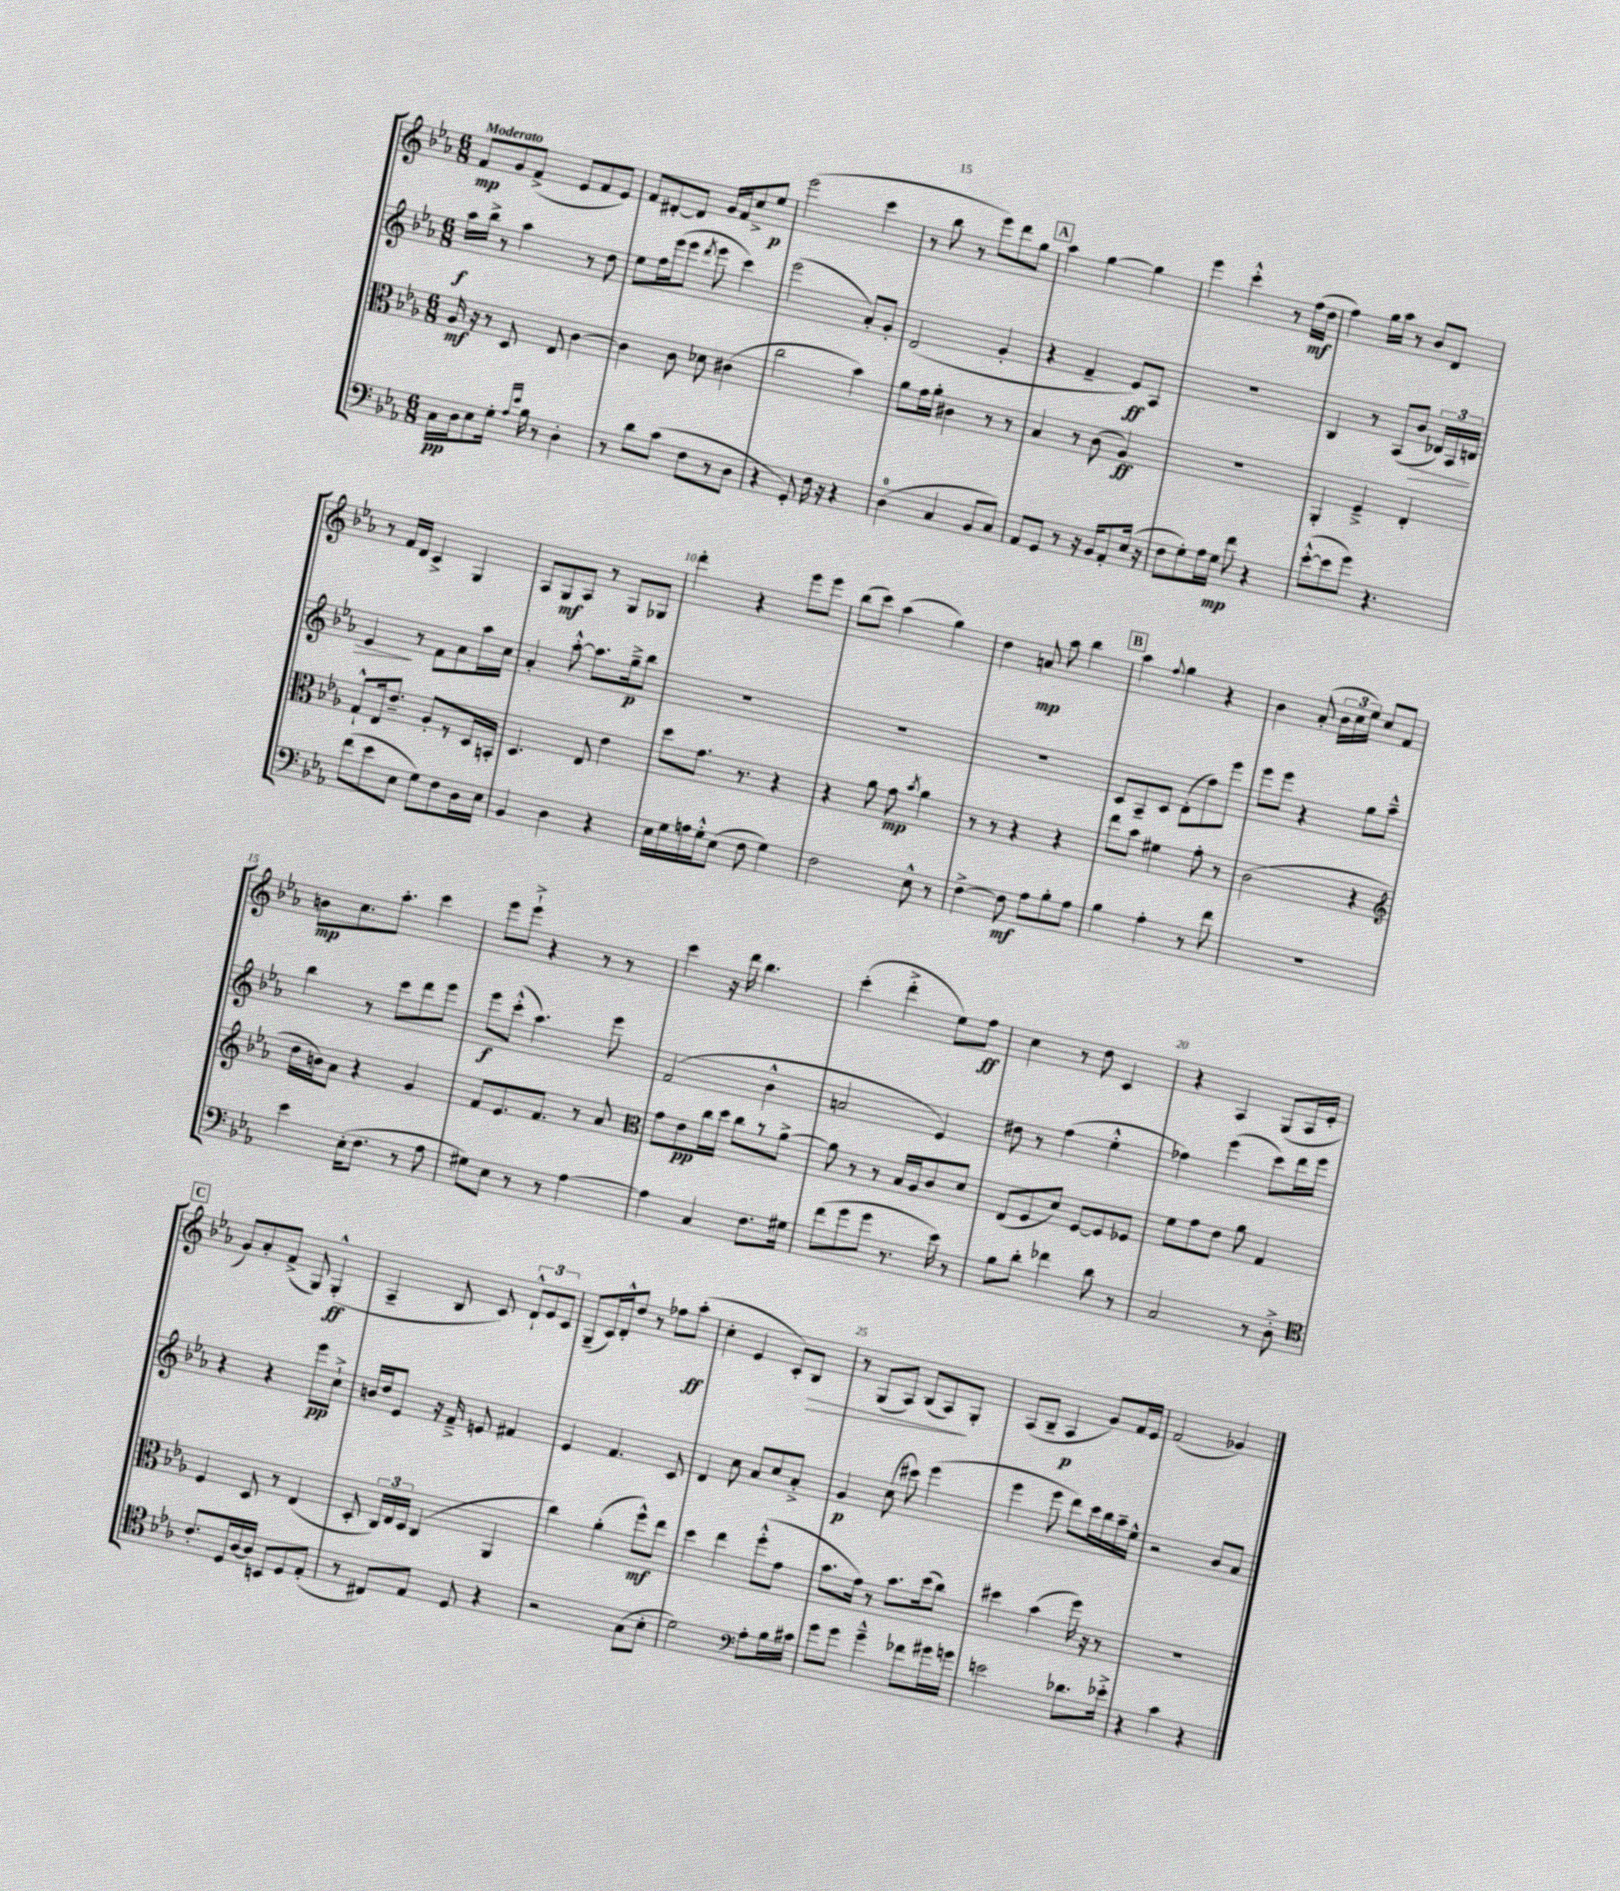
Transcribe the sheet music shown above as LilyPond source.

<<
\new StaffGroup <<
\new Staff = "s0" {
    \clef treble \key ees \major \numericTimeSignature \time 6/8 \tempo "Moderato"
    \autoBeamOff f'8[\mp g'8 f'8]->( ees'8[ f'8 ees'8]) |
    f'8[ dis'8~-. dis'8] g'16[ f'16 c''8-> ees''8]\p |
    ees'''2( c'''4 |
    r8 bes''8 r8 ees'''8[) d'''8 g''8] |
    \mark \markup { \box "A" } aes''4 g''4~ g''4 |
    ees'''4 c'''4-.-^ r8 f''16[\mf( d''16] |
    f''4) g''16[ aes''16] r8 bes'8[ d'8] |
    r8 f'16[ d'16] c'4-> g4 |
    aes8[ g8\mf aes8] r8 g8[ ges8] |
    d'''4-. r4 ees'''8[ ees'''8] |
    bes''8[( c'''8]) aes''4( g''4) |
    d''4 a'8\mp aes''8 bes''4 |
    \mark \markup { \box "B" } aes''4 \appoggiatura { f''8 } g''4 r4 |
    bes'4 aes'8-.( \tuplet 3/2 { bes'16[ c''16 ees''16]) } c''8[ f'8] |
    b'8[\mp c''8. aes''8.]-. c'''4 |
    ees'''8[ ees'''8]-!-> r4 r8 r8 |
    c'''4 r16 d'''16 bes''4. |
    c'''4-.( d'''4-.-> ees''8[) f''8]\ff |
    c''4 r8 d''8 c'4 |
    r4 aes4 g8[( aes16 ees'16]-. |
    \mark \markup { \box "C" } g'8[) aes'8-. f'8]->( g8) g4-.-^\ff( |
    aes4-- bes8 c'8) \tuplet 3/2 { d'8[-!-^ ees'8 c'8] } |
    g8[--( c'16) d'16-.-^ d''8] r8 fes''8[ aes''8]-.\ff( |
    c''4-. ees'4 c'8[-.) bes8]\> |
    r8 g8[( aes8]) bes8[( aes8\!) g8]-. |
    aes8[( bes8]-- aes4\p g'8[) f'16 ees'16] |
    f'2( ges'4) \bar "|." |
}
\new Staff = "s1" {
    \clef treble \key ees \major \numericTimeSignature \time 6/8
    \autoBeamOff aes''16[\f bes''16]-> r8 aes''4 r8 d''8 |
    ees''8[ f''16 ees'''16( ees'''8] \acciaccatura { d'''8 } ees'''8 c'''4) |
    ees'''2( aes'8[-.) g'8]-. |
    d'2( g'4-. |
    \mark \markup { \box "A" } r4 f'4-- ees'8[\ff) aes8] |
    R2. |
    bes4 r8 aes8[( bes'8]\> \tuplet 3/2 { des'16[) aes16 d'16] } |
    ees'4\! r8 f'8[ aes'8 aes''16 c''16] |
    aes'4-. aes''8~-.-^ aes''8.[ g''16--->\p bes''8] |
    R2. |
    R2. |
    R2. |
    \mark \markup { \box "B" } c'8[ aes8-- c'8] d'8[-.( f''8) ees'''8] |
    ees'''8[ ees'''8] r4 g''8[ aes''8]---^ |
    bes''4 r8 c'''8[ d'''8 ees'''8] |
    ees'''8[\f c'''8]-.-^( aes''4.) ees'''8 |
    f'2( bes'4-^ |
    a'2 ees'4) |
    dis''8 r8 f''4( ees''4-.-^ |
    fes''4) ees'''4( c'''8[) d'''16 ees'''16] |
    \mark \markup { \box "C" } r4 r4 ees'''8[\pp c''8]-!-> |
    b'16[ d''16 ees'8] r16 f'16---> e'8 fis'4 |
    ees'4 f'4. c'8 |
    d'4 c''8 aes'8[ c''8 aes'8]-.-> |
    g'4\p c''8( cis'''8) ees'''4( |
    ees'''4 ees'''8 d'''8[) c'''16 bes''16 aes''16-- ees''16]-^ |
    r2 bes'8[ aes'8] \bar "|." |
}
\new Staff = "s2" {
    \clef alto \key ees \major \numericTimeSignature \time 6/8
    \autoBeamOff aes16\mf r16 r8 d8 ees8 c'4~ |
    c'4 c'8 des'8 cis'4( |
    c''2 bes'4) |
    aes'8[ g'16 aes'16]-. cis'4 r8 r8 |
    \mark \markup { \box "A" } bes4 r8 c'8( aes4\ff) |
    R2. |
    aes,4-. f4---> ees4-. |
    g8[-!-^ ees16 ees'8.]-- aes8[-. r8 d16 b,16]-. |
    d4. ees8 ees'4 |
    d''8[ g'8.] r8. r4 |
    r4 aes'8 g'8\mp \acciaccatura { bes'8 } aes'4 |
    r8 r8 r4 r4 |
    \mark \markup { \box "B" } ees''8[ bes'8] fis'4 g'8-. r8 |
    c'2( r4 |
    \clef treble d''16[ b'16) aes'8] r4 g'4 |
    f'8[ ees'8. f'8.] r8 aes'8 |
    \clef alto g'8[ ees'8\pp c''16 d''16] c''8[ r8 aes'8]~-> |
    aes'8 r8 r8 bes16[ aes16 c'8 d'8] |
    ees8[( f8 d'8]) f8[~ f8 fes8] |
    f'8[ g'8 ees'8] aes'8 g4 |
    \mark \markup { \box "C" } f4 d8 r8 ees4( |
    d8-. \tuplet 3/2 { c16[) ees16 d16] } c4( aes,4 |
    c''4) aes'4-.( f''8[-^\mf) ees''8] |
    d''4 ees''4 f''8[-.-^( g'8] |
    bes'8.[ g'16]) r8 bes'8.[ d''16( c''8]) |
    dis''4 bes'4( f''16) r16 r8 |
    R2. \bar "|." |
}
\new Staff = "s3" {
    \clef bass \key ees \major \numericTimeSignature \time 6/8
    \autoBeamOff c16[\pp d16 ees8 g16]-. \grace { aes16[ ees'16] } bes16 r8 d4-. |
    r8 d'8[ c'8]( f8[ r8 d8] |
    r4 g,8-.) f16 r16 r4 |
    d4-0( c4 bes,8[ c8]) |
    \mark \markup { \box "A" } aes,8[ g,8] r8 r16 bes,16[ aes,8-. ees16]( r16 |
    f8[ g8-.) aes16 g16]\mp f'8 r4 |
    ees'8[~-.-^( ees'8 g'8]) r4. |
    f'8[( ees'8 ees8] g8[) f8 d16 ees16] |
    bes,4 d4 r4 |
    ees16[ g16 a16 g16-.-^ ees8]( f8 g4) |
    f2 ees8-^ r8 |
    f4~-> f8\mf aes8[ bes8-. aes8] |
    \mark \markup { \box "B" } bes4 aes4-. r8 f'8 |
    R2. |
    ees'4 ees16[-.( f8.] r8 aes8 |
    gis8[) ees8] r8 r8 aes4~ |
    aes4 c4 f8.[ gis16] |
    f'8[( g'8 g'8] r8. ees'16) r8 |
    bes8[ d'8]-. fes'4 d'8 r8 |
    c2 r8 d8-.-> |
    \mark \markup { \box "C" } \clef tenor c'8.[-. d16 aes16~ aes16] b,8[ d8 ees8]-.( |
    r8 cis8[) ees8] d8 r4 |
    r2 g8[( bes8]-. |
    d'2) \clef bass aes8[-. bes16 cis'16] |
    g'8[ g'8] g'4---^ fes'8[ gis'16 g'16] |
    e'2 des'8.[ ees'16]-.-> |
    r4 c'4 r4 \bar "|." |
}
>>
>>
\layout { \context { \Score \override BarNumber.break-visibility = ##(#f #t #t) barNumberVisibility = #(every-nth-bar-number-visible 5) } }
